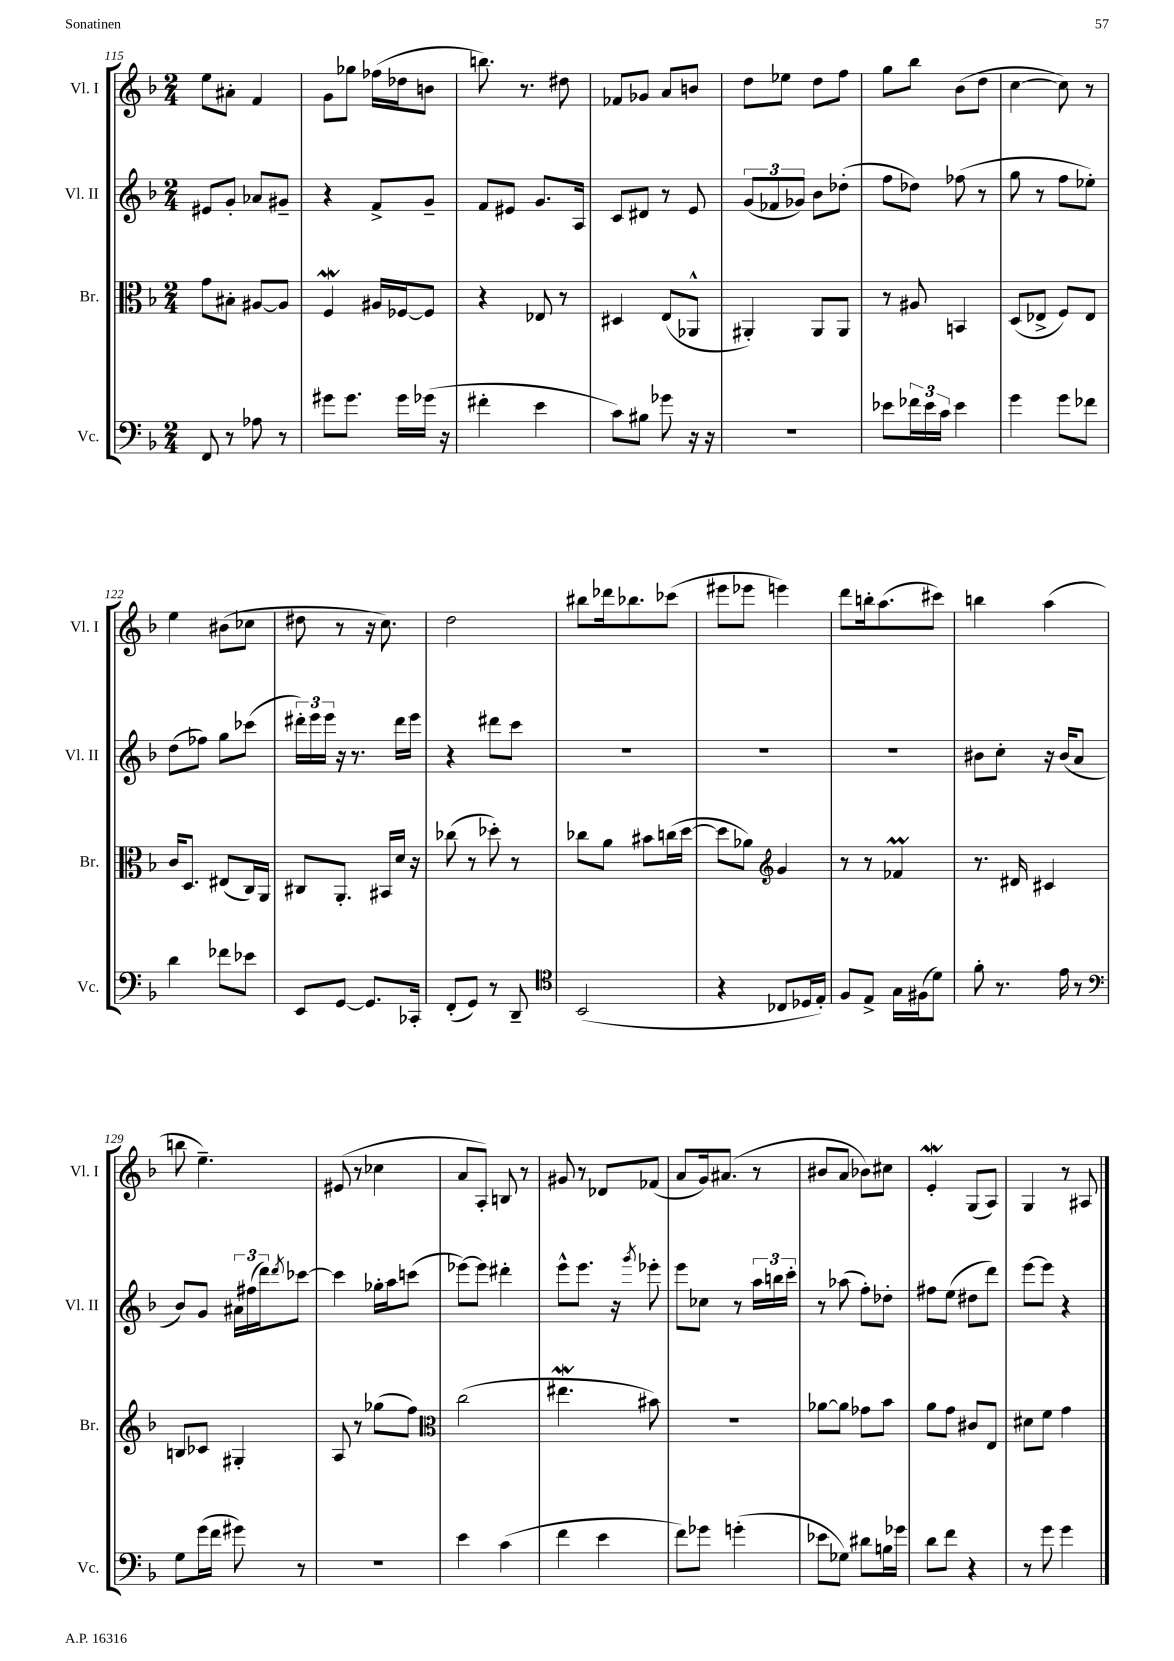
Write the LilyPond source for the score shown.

<<
\new StaffGroup <<
\new Staff = "s0" \with { instrumentName = "Vl. I" shortInstrumentName = "Vl. I" } {
    \clef treble \key f \major \numericTimeSignature \time 2/4
    e''8 ais'8-. f'4 |
    g'8 ges''8 fes''16( des''16 b'8 |
    b''8.) r8. dis''8 |
    fes'8 ges'8 a'8 b'8 |
    d''8 ees''8 d''8 f''8 |
    g''8 bes''8 bes'8( d''8 |
    c''4~ c''8) r8 |
    e''4 bis'8( ces''8 |
    dis''8 r8 r16 c''8.) |
    d''2 |
    bis''8 des'''16 bes''8. ces'''8( |
    eis'''8 ees'''8 e'''4) |
    d'''8 b''16-. a''8.( cis'''8) |
    b''4 a''4( |
    b''8 e''4.--) |
    eis'8( r8 ces''4 |
    a'8 a8-.) b8 r8 |
    gis'8 r8 des'8 fes'8( |
    a'8 g'16) ais'8.( r8 |
    bis'8 a'8 bes'8) cis''8 |
    e'4-.\mordent g8( a8) |
    g4 r8 ais8 \bar "|." |
}
\new Staff = "s1" \with { instrumentName = "Vl. II" shortInstrumentName = "Vl. II" } {
    \clef treble \key f \major \numericTimeSignature \time 2/4
    eis'8 g'8-. aes'8 gis'8-- |
    r4 f'8-> g'8-- |
    f'8 eis'8 g'8. a16 |
    c'8 dis'8 r8 e'8 |
    \tuplet 3/2 { g'8( fes'8 ges'8) } bes'8 des''8-.( |
    f''8 des''8) fes''8( r8 |
    g''8 r8 f''8 ees''8-.) |
    d''8( fes''8) g''8 ces'''8( |
    \tuplet 3/2 { dis'''16-.) e'''16 e'''16 } r16 r8. dis'''16 e'''16 |
    r4 dis'''8 c'''8 |
    R2 |
    R2 |
    R2 |
    bis'8 c''8-. r16 bis'16( a'8 |
    bes'8) g'8 \tuplet 3/2 { ais'16 fis''16( d'''16) } \acciaccatura { d'''8 } ces'''8~ |
    ces'''4 ges''16-. a''16 c'''8( |
    ees'''8~) ees'''8 dis'''4-. |
    e'''8-^ e'''8. r16 \acciaccatura { g'''8 } ees'''8-. |
    e'''8 ces''8 r8 \tuplet 3/2 { a''16 b''16 c'''16-. } |
    r8 aes''8( f''8-.) des''8-. |
    fis''8 e''8( dis''8 d'''8) |
    e'''8~ e'''8 r4 \bar "|." |
}
\new Staff = "s2" \with { instrumentName = "Br." shortInstrumentName = "Br." } {
    \clef alto \key f \major \numericTimeSignature \time 2/4
    g'8 bis8-. ais8~ ais8 |
    f4\mordent ais16 fes16~ fes8 |
    r4 ees8 r8 |
    dis4 e8( aes,8-^ |
    ais,4-.) ais,8 ais,8 |
    r8 ais8 b,4 |
    d8( ees8-> f8) ees8 |
    c'16 d8. eis8( c16) a,16 |
    cis8 a,8.-. bis,16 d'16 r16 |
    ces''8( r8 des''8-.) r8 |
    ces''8 a'8 bis'8 c''16( d''16~ |
    d''8 aes'8) \clef treble g'4 |
    r8 r8 fes'4\prall |
    r8. dis'16 cis'4 |
    b8 ces'8 gis4-. |
    a8 r8 ges''8( f''8) |
    \clef alto c''2( |
    eis''4.\mordent bis'8) |
    R2 |
    aes'8~ aes'8 ges'8 bes'8 |
    a'8 g'8 cis'8 e8 |
    dis'8 f'8 g'4 \bar "|." |
}
\new Staff = "s3" \with { instrumentName = "Vc." shortInstrumentName = "Vc." } {
    \clef bass \key f \major \numericTimeSignature \time 2/4
    f,8 r8 aes8 r8 |
    gis'8 gis'8. gis'16 ges'16( r16 |
    fis'4-. e'4 |
    c'8) bis8 ges'8 r16 r16 |
    R2 |
    ees'8 \tuplet 3/2 { fes'16 ees'16 c'16 } ees'4 |
    g'4 g'8 fes'8 |
    d'4 fes'8 ees'8 |
    e,8 g,8~ g,8. ces,16-. |
    f,8-.( g,8) r8 d,8-- |
    \clef tenor bes,2( |
    r4 ces8 des16 e16-.) |
    f8 e8-> g16 fis16( d'8) |
    f'8-. r8. e'16 r8 |
    \clef bass g8 g'16( f'16 gis'8) r8 |
    R2 |
    e'4 c'4( |
    f'4 e'4 |
    f'8) ges'8 g'4-.( |
    ees'8 ges8) dis'8 b16 ges'16 |
    d'8 f'8 r4 |
    r8 g'8 g'4 \bar "|." |
}
>>
>>
\layout { \context { \Score currentBarNumber = #115 } }
